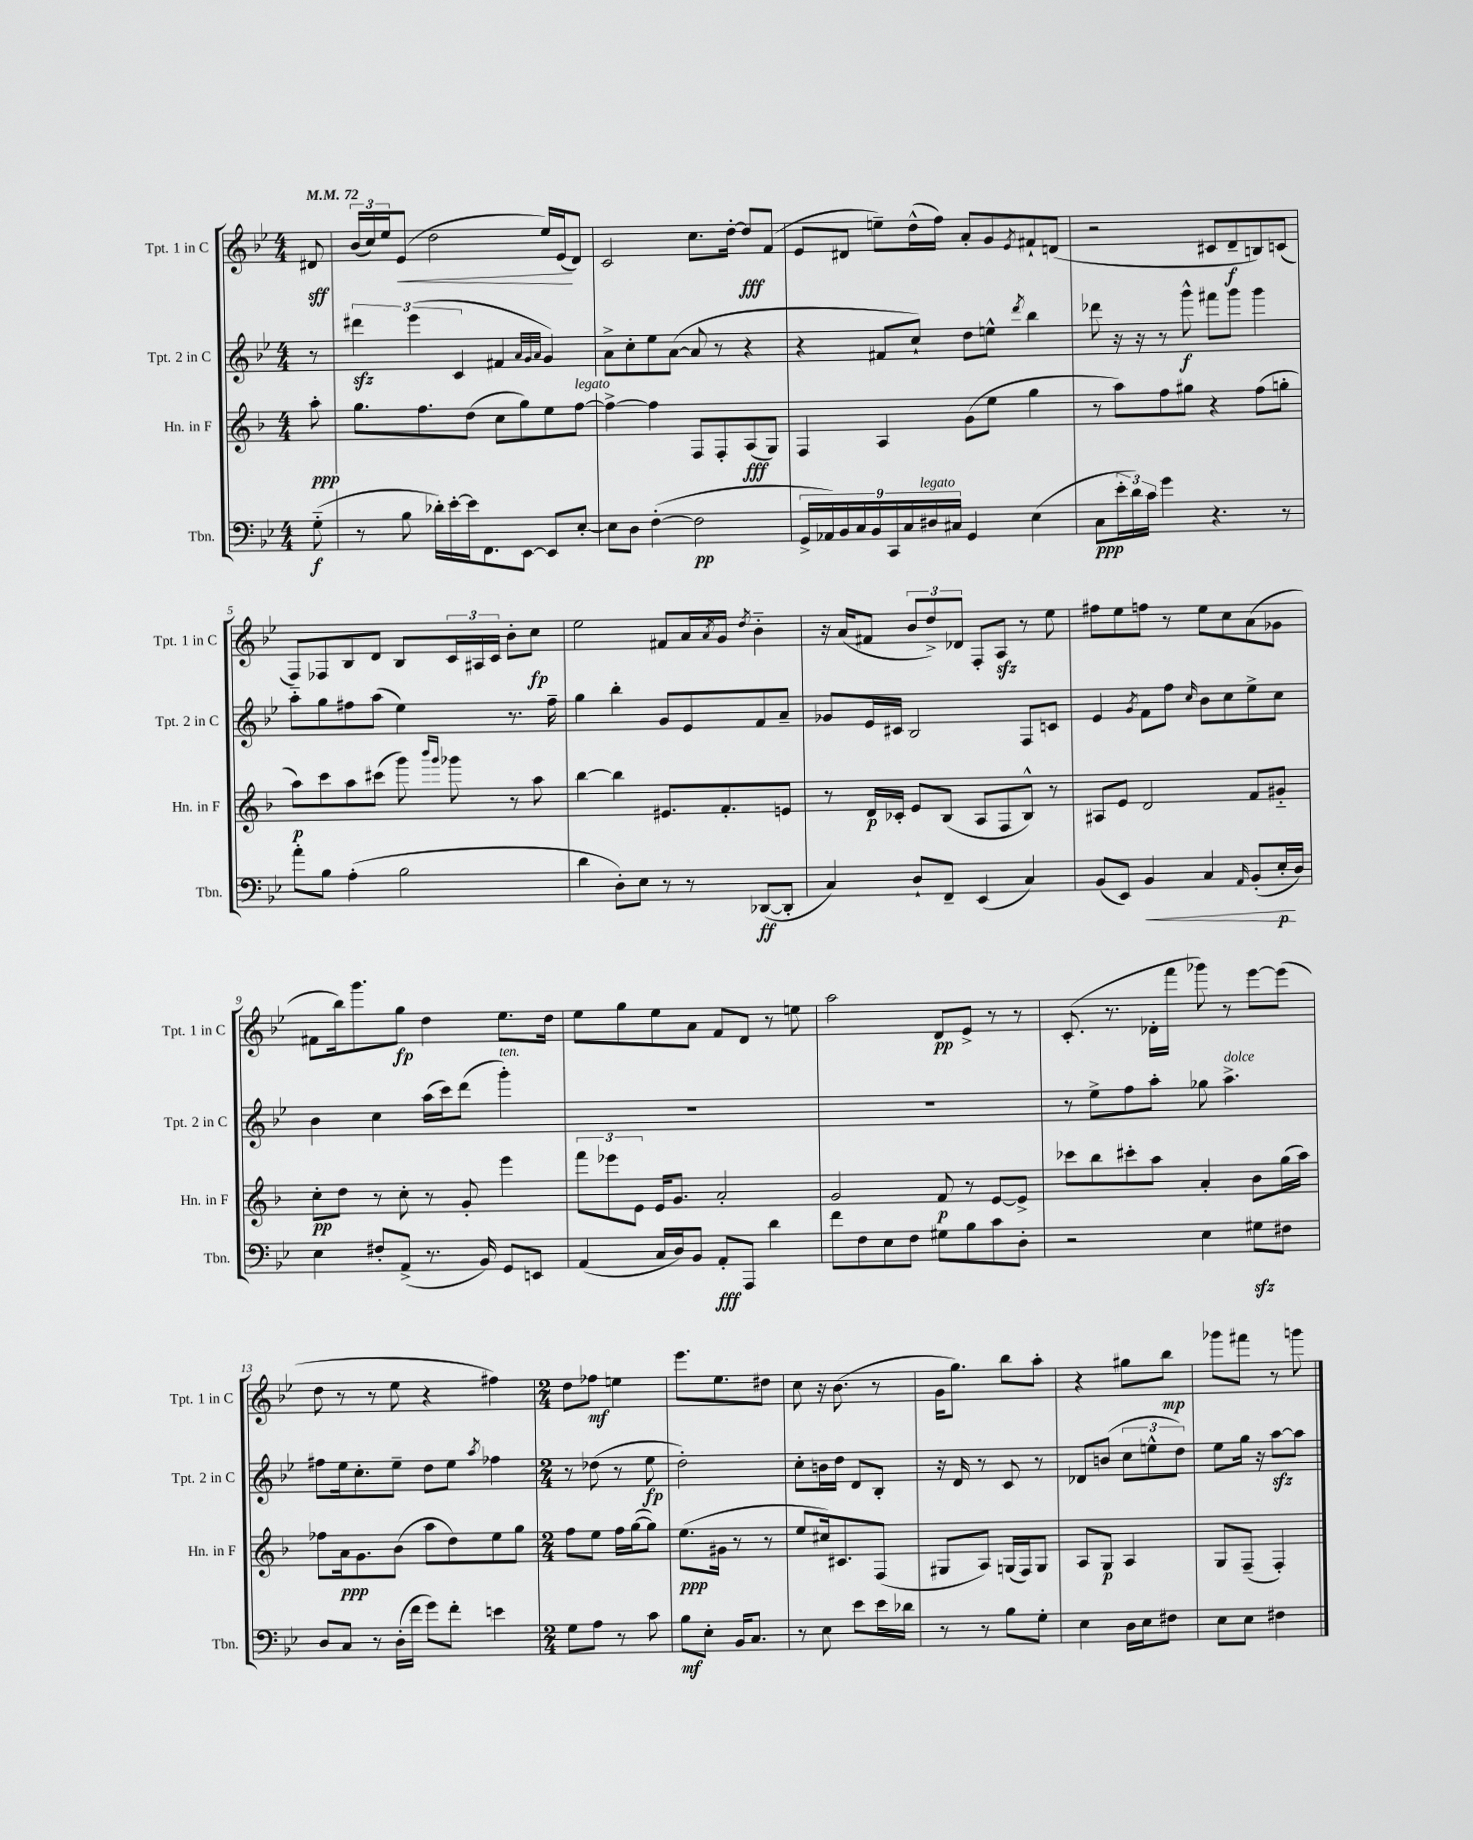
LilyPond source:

<<
\new StaffGroup <<
\new Staff = "s0" \with { instrumentName = "Tpt. 1 in C" shortInstrumentName = "Tpt. 1 in C" } {
    \clef treble \key bes \major \numericTimeSignature \time 4/4 \partial 8 \tempo 4 = 72
    dis'8\sff |
    \tuplet 3/2 { bes'16( c''16) ees''16 } ees'8\<( d''2 ees''16) ees'16\!( d'8) |
    c'2 c''8. d''16~-. d''8\fff f'8( |
    ees'8 dis'8 e''8--) d''16-^( f''16) a'8-. g'8 \acciaccatura { ees'8 } fis'8-! d'8( |
    r2 cis'8 d'8--\f b8) c'8( |
    f8) fes8 bes8 d'8 bes8 \tuplet 3/2 { c'16 ais16 c'16 } bes'8-. c''8\fp |
    ees''2 fis'8 a'16 \acciaccatura { a'8 } g'16 \acciaccatura { d''8 } bes'4-_ |
    r16 a'16( fis'8 \tuplet 3/2 { bes'8 d''8->) des'8 } f8-. a8\sfz r8 ees''8 |
    fis''8 ees''8 f''8 r8 ees''8 c''8 a'8( ges'8 |
    fis'8 bes''16) g'''8. g''8\fp d''4 ees''8. d''16 |
    ees''8 g''8 ees''8 a'8 f'8 d'8 r8 e''8 |
    a''2 d'8\pp ees'8-> r8 r8 |
    c'8.-.( r8. des'16-. f'''16 ges'''8) r8 ees'''8~ ees'''8( |
    d''8 r8 r8 ees''8 r4 fis''4) |
    \numericTimeSignature \time 2/4 d''8 fes''8\mf e''4 |
    ees'''8. ees''8. dis''8 |
    c''8 r16 bes'8.( r8 |
    g'16 g''8.) bes''8 a''8-. |
    r4 gis''8 bes''8\mp |
    ges'''8 fis'''8 r8 g'''8 \bar "|." |
}
\new Staff = "s1" \with { instrumentName = "Tpt. 2 in C" shortInstrumentName = "Tpt. 2 in C" } {
    \clef treble \key bes \major \numericTimeSignature \time 4/4 \partial 8
    r8 |
    \tuplet 3/2 { dis'''4\sfz ees'''4( c'4 } fis'4 \grace { a'32 g'32 a'32 } g'4) |
    a'8-> c''8-. ees''8 a'8~( a'8 r8 r4 |
    r4 fis'8 c''8-!) d''8 e''8-^ \acciaccatura { d'''8 } bes''4 |
    des'''8 r16 r16 r8 g'''8-^\f fis'''8 g'''8 g'''4 |
    a''8-_ g''8 fis''8 a''8( ees''4) r8. fis''16-- |
    g''4 bes''4-. g'8 ees'8 f'8 a'8-- |
    ges'8 ees'16 cis'16 bes2 f8 c'8 |
    ees'4 \acciaccatura { g'8 } f'8 f''8 \grace { c''16 } bes'8 c''8 ees''8-> c''8 |
    bes'4 c''4 a''16( c'''16) d'''8( g'''4-.^\markup { \italic "ten." }) |
    R1 |
    R1 |
    r8 ees''8-> f''8 a''8-. ges''8 a''4.->^\markup { \italic "dolce" } |
    fis''8 ees''16 c''8.-. ees''8-- d''8 ees''8 \acciaccatura { a''8 } fes''4 |
    \numericTimeSignature \time 2/4 r8 des''8( r8 ees''8\fp |
    d''2-.) |
    c''8-. b'16 d''16 d'8 bes8-. |
    r16 d'16 r8 c'8 r8 |
    des'8 b'8( \tuplet 3/2 { c''8 e''8-^ d''8) } |
    ees''8 g''16 r16 a''8~\sfz a''8 \bar "|." |
}
\new Staff = "s2" \with { instrumentName = "Hn. in F" shortInstrumentName = "Hn. in F" } {
    \clef treble \key f \major \numericTimeSignature \time 4/4 \partial 8
    a''8-.\ppp |
    g''8. f''8. d''8( c''8 g''8) e''8 f''8~^\markup { \italic "legato" } |
    f''4~-> f''4 f8 f8-. a8\fff( g8) |
    f4 a4 g'8( e''8 g''4 |
    r8 a''8) f''8 gis''8 r4 f''8( g''8-. |
    a''8\p) c'''8 a''8 cis'''8( g'''8) \grace { bes'''16 g'''16 } ges'''8 r8 a''8 |
    bes''4~ bes''4 eis'8. f'8.-. e'8 |
    r8 d'16\p ces'16-. e'8 bes8( a8 f8 bes8-^) r8 |
    ais8 e'8 d'2 f'8 gis'8-_ |
    c''8-.\pp d''8 r8 c''8-. r8 g'8-. e'''4 |
    \tuplet 3/2 { f'''8 ees'''8 e'8 } e'16 g'8. a'2-. |
    g'2 f'8\p r8 e'8~ e'8-> |
    ces'''8 bes''8 cis'''8-. a''8 a'4-. bes'8 g''16( a''16) |
    fes''8 a'16\ppp g'8. bes'8( a''8 d''8) e''8 g''8 |
    \numericTimeSignature \time 2/4 f''8 e''8 f''16 g''16~( g''8) |
    e''8.\ppp( gis'16 r8 r8 |
    e''8 cis''16) cis'8. f8( |
    gis8 a8) g16( f16) g8 |
    a8 g8\p a4 |
    g8 f8--( f4-.) \bar "|." |
}
\new Staff = "s3" \with { instrumentName = "Tbn." shortInstrumentName = "Tbn." } {
    \clef bass \key bes \major \numericTimeSignature \time 4/4 \partial 8
    g8-_\f( |
    r8 bes8 des'16-.) ees'16~-. ees'16 f,8. ees,8~ ees,8 ees8~-. |
    ees8 d8 f4~-.( f2\pp |
    \tuplet 9/8 { g,16-> aes,16) bes,16 c16 bes,16 c,16 c16 dis16^\markup { \italic "legato" } cis16 } g,4 ees4( |
    c8\ppp \tuplet 3/2 { ees'16-. d'16) c'16 } g'4 r4. r8 |
    a'8-. bes8 a4-.( bes2 |
    d'4 d8-.) ees8 r8 r8 des,8~\ff( des,8-. |
    c4) d8-! f,8-- ees,4( c4) |
    bes,8( ees,8) bes,4\< c4 \grace { a,16 } bes,8-.( ees16-.\p\! d16) |
    ees4 fis8-. a,8->( r8. bes,16) g,8 e,8 |
    a,4( c16 d16) bes,8 a,8-.\fff a,,8 d'4 |
    f'8 f8 ees8 f8 gis8 bes8 c'8 d8-. |
    r2 ees4 gis8\sfz fis8 |
    d8 c8 r8 d16-.( f'16 g'8) f'8-. e'4 |
    \numericTimeSignature \time 2/4 g8 a8 r8 c'8 |
    bes8\mf ees8-. bes,16 c8. |
    r8 ees8 ees'8 ees'16 des'16 |
    r8 r8 bes8 g8-. |
    ees4 d16 ees16 fis8 |
    ees8 ees8 fis4 \bar "|." |
}
>>
>>
